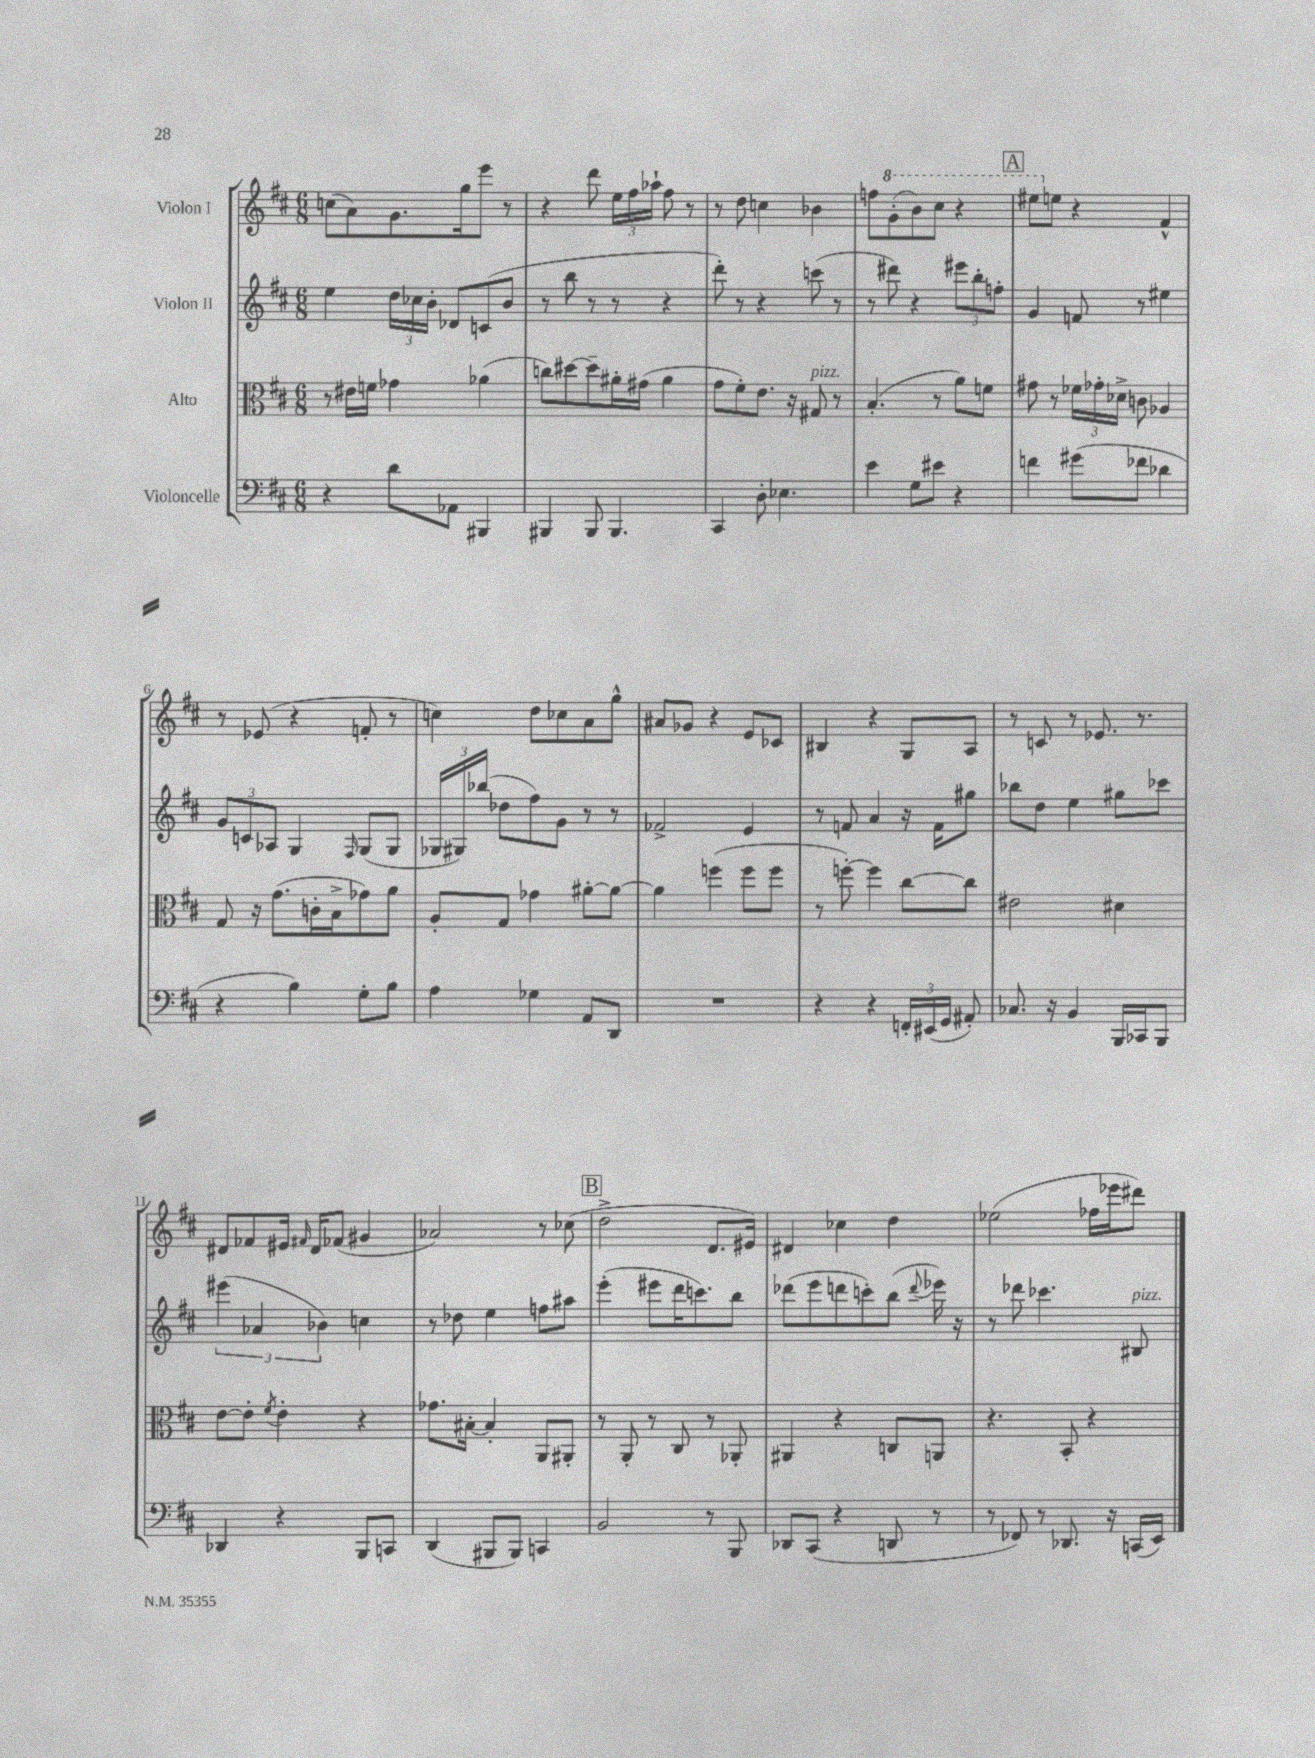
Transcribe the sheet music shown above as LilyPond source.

<<
\new StaffGroup <<
\new Staff = "s0" \with { instrumentName = "Violon I" } {
    \clef treble \key d \major \numericTimeSignature \time 6/8
    \autoBeamOff c''8[( a'8) g'8. g''16 e'''8] r8 |
    r4 d'''8 \tuplet 3/2 { e''16[ fis''16 aes''16]-! } fis''8 r8 |
    r8 d''8 c''4 bes'4 |
    f''8[ \ottava #1 g''8-.( b''8) cis'''8] r4 |
    \mark \markup { \box "A" } eis'''8[ \ottava #0 e''!8] r4 fis'4-^ |
    r8 ees'8( r4 f'8-. r8 |
    c''4) d''8[ ces''8 a'8 g''8]-^ |
    ais'8[ ges'8] r4 e'8[ ces'8] |
    bis4 r4 g8[ a8] |
    r8 c'8 r8 ees'8. r8. |
    dis'8[ fes'8 eis'16] \grace { fis'16 } dis'16[ fes'8]( gis'4 |
    aes'2) r8 ces''8( |
    \mark \markup { \box "B" } d''2-> d'8.[ eis'16]) |
    dis'4 ces''4 d''4 |
    ees''2( fes''16[ ees'''16 dis'''8]) \bar "|." |
}
\new Staff = "s1" \with { instrumentName = "Violon II" } {
    \clef treble \key d \major \numericTimeSignature \time 6/8
    \autoBeamOff e''4 \tuplet 3/2 { d''16[ ces''16 b'16]-. } des'8[ c'8( b'8] |
    r8 b''8 r8 r8 r4 |
    d'''8-.) r8 r4 c'''8( r8 |
    r8 dis'''8) r4 \tuplet 3/2 { eis'''8[ b''8-. f''8]-. } |
    \mark \markup { \box "A" } g'4 f'8 r8 eis''4 |
    \tuplet 3/2 { g'8[ c'8 aes8] } g4 \grace { fis16 } g8[( g8] |
    \tuplet 3/2 { ges16[ gis16) bes''16]( } des''8[ fis''8) g'8] r8 r8 |
    fes'2-> e'4 |
    r8 f'8 a'4 r16 f'16[ gis''8] |
    bes''8[ d''8] e''4 gis''8[ ces'''8] |
    \tuplet 3/2 { eis'''4( aes'4 bes'4) } c''4 |
    r8 des''8 e''4 f''8[ ais''8] |
    \mark \markup { \box "B" } e'''4-.( eis'''8[ d'''16 c'''8.) b''8] |
    des'''8[( e'''8 d'''8 c'''8-.) b''8]( \appoggiatura { d'''8 } ees'''16) r16 |
    r8 des'''8 ces'''4. bis8^\markup { \italic "pizz." } \bar "|." |
}
\new Staff = "s2" \with { instrumentName = "Alto" } {
    \clef alto \key d \major \numericTimeSignature \time 6/8
    \autoBeamOff r8 eis'16[ f'16] ges'4 aes'4( |
    c''8[) dis''8~ dis''8-- ais'16-. gis'16]( ais'4 |
    g'8[ fis'8-.) e'8.] r16 gis8^\markup { \italic "pizz." } r8 |
    b4.-.( r8 a'8[) f'8] |
    \mark \markup { \box "A" } gis'8 r8 \tuplet 3/2 { fes'16[ ges'16-. des'16]-> } c'8 aes4 |
    g8 r16 g'8.[( c'16-. b16-> ges'8) a'8] |
    a8[-. g8] ges'4 ais'8[~-. ais'8]~ |
    ais'4 f''4( f''8[ f''8] |
    r8 f''8~-.) f''4 cis''8[~ cis''8] |
    eis'2 dis'4 |
    e'8[~ e'8]-. \acciaccatura { fis'8 } e'4-. r4 |
    ges'8.[ bis16]~-. bis4-. a,8[ ais,8]-. |
    \mark \markup { \box "B" } r8 a,8-. r8 cis8 r8 aes,8-. |
    ais,4 r4 c8[ a,8] |
    r4. b,8-. r4 \bar "|." |
}
\new Staff = "s3" \with { instrumentName = "Violoncelle" } {
    \clef bass \key d \major \numericTimeSignature \time 6/8
    \autoBeamOff r4 d'8[ aes,8] bis,,4 |
    bis,,4 bis,,8 bis,,4. |
    cis,4 d8-. ees4. |
    e'4 g8[ eis'8] r4 |
    \mark \markup { \box "A" } f'4 gis'8[( fes'8] des'4 |
    r4 b4) g8[-. b8] |
    a4 ges4 a,8[ d,8] |
    R2. |
    r4 r4 \tuplet 3/2 { f,16[-. eis,16( g,16] } ais,8-.) |
    ces8. r16 b,4 b,,16[ ces,16 b,,8] |
    des,4 r4 b,,8[ c,8] |
    d,4( bis,,8[ bis,,8]) c,4 |
    \mark \markup { \box "B" } b,2 r8 b,,8 |
    des,8[ cis,8]( r4 d,8 r8 |
    r8 fes,8) r8 des,8. r16 c,16[( e,16]) \bar "|." |
}
>>
>>
